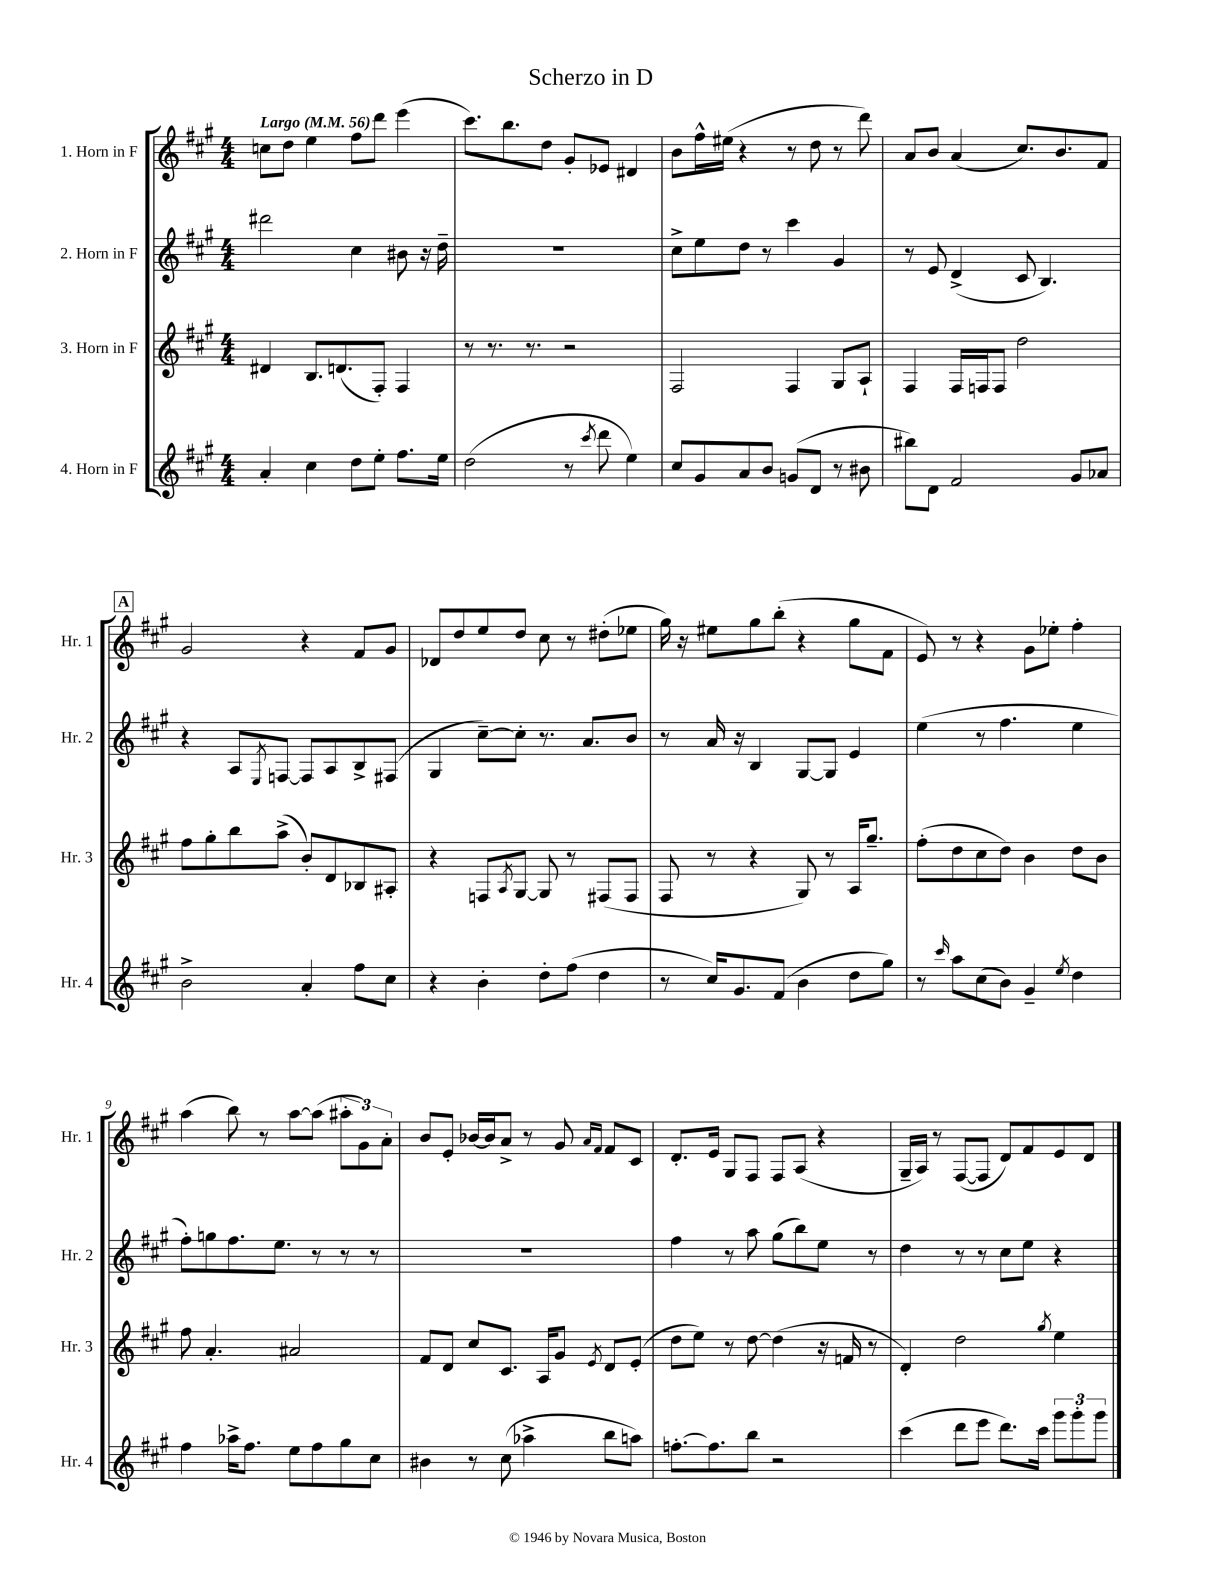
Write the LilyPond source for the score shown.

\header { title = "Scherzo in D" }
<<
\new StaffGroup <<
\new Staff = "s0" \with { instrumentName = "1. Horn in F" shortInstrumentName = "Hr. 1" } {
    \clef treble \key a \major \numericTimeSignature \time 4/4 \tempo "Largo" 4 = 56
    c''8 d''8 e''4 fis''8 d'''8 e'''4( |
    cis'''8.) b''8. d''8 gis'8-. ees'8 dis'4 |
    b'8 fis''16-^ eis''16( r4 r8 d''8 r8 d'''8) |
    a'8 b'8 a'4( cis''8.) b'8. fis'8 |
    \mark \markup { \box "A" } gis'2 r4 fis'8 gis'8 |
    des'8 d''8 e''8 d''8 cis''8 r8 dis''8-.( ees''8 |
    gis''16) r16 eis''8 gis''8 b''8-.( r4 gis''8 fis'8 |
    e'8) r8 r4 gis'8 ees''8-. fis''4-. |
    a''4( b''8) r8 a''8~ a''8( \tuplet 3/2 { ais''8-. gis'8) a'8-. } |
    b'8 e'8-. bes'16~ bes'16 a'8-> r8 gis'8 \grace { a'16 fis'16 } fis'8 cis'8 |
    d'8.-. e'16 gis8 fis8 fis8 a8( r4 |
    gis16-- a16) r8 fis8~( fis8 d'8) fis'8 e'8 d'8 \bar "|." |
}
\new Staff = "s1" \with { instrumentName = "2. Horn in F" shortInstrumentName = "Hr. 2" } {
    \clef treble \key a \major \numericTimeSignature \time 4/4
    dis'''2 cis''4 bis'8 r16 d''16-- |
    R1 |
    cis''8-> e''8 d''8 r8 cis'''4 gis'4 |
    r8 e'8 d'4->( cis'8 b4.) |
    \mark \markup { \box "A" } r4 a8 \acciaccatura { e8 } f8~ f8 a8 b8-> fis8( |
    gis4 cis''8~--) cis''8-. r8. a'8. b'8 |
    r8 a'16 r16 b4 gis8~ gis8 e'4 |
    e''4( r8 fis''4. e''4 |
    fis''8-.) g''8 fis''8. e''8. r8 r8 r8 |
    R1 |
    fis''4 r8 a''8 gis''8( b''8) e''8 r8 |
    d''4 r8 r8 cis''8 e''8 r4 \bar "|." |
}
\new Staff = "s2" \with { instrumentName = "3. Horn in F" shortInstrumentName = "Hr. 3" } {
    \clef treble \key a \major \numericTimeSignature \time 4/4
    dis'4 b8. d'8.( fis8-.) fis4 |
    r8 r8. r8. r2 |
    fis2 fis4 gis8 a8-! |
    fis4 fis16 f16 f8 d''2 |
    \mark \markup { \box "A" } fis''8 gis''8-. b''8 a''8->( b'8-.) d'8 bes8 ais8-. |
    r4 f8 \acciaccatura { a8 } gis8~ gis8 r8 fis8( fis8 |
    fis8 r8 r4 gis8) r8 a16 gis''8.-- |
    fis''8-.( d''8 cis''8 d''8) b'4 d''8 b'8 |
    fis''8 a'4.-. ais'2 |
    fis'8 d'8 cis''8 cis'8. a16 gis'8 \acciaccatura { e'8 } d'8 e'8-.( |
    d''8 e''8) r8 d''8~ d''4( r16 f'16 r8 |
    d'4-.) d''2 \acciaccatura { gis''8 } e''4 \bar "|." |
}
\new Staff = "s3" \with { instrumentName = "4. Horn in F" shortInstrumentName = "Hr. 4" } {
    \clef treble \key a \major \numericTimeSignature \time 4/4
    a'4-. cis''4 d''8 e''8-. fis''8. e''16 |
    d''2( r8 \acciaccatura { cis'''8 } d'''8 e''4) |
    cis''8 gis'8 a'8 b'8 g'8( d'8 r8 bis'8 |
    bis''8) d'8 fis'2 gis'8 aes'8 |
    \mark \markup { \box "A" } b'2-> a'4-. fis''8 cis''8 |
    r4 b'4-. d''8-. fis''8( d''4 |
    r8 cis''16) gis'8. fis'8( b'4 d''8 gis''8) |
    r8 \grace { cis'''16 } a''8 cis''8( b'8) gis'4-- \acciaccatura { e''8 } d''4 |
    fis''4 aes''16-> fis''8. e''8 fis''8 gis''8 cis''8 |
    bis'4 r8 cis''8( aes''4-> b''8 a''8) |
    f''8.~-. f''8. b''8 r2 |
    cis'''4( d'''8 e'''8 d'''8.) cis'''16 \tuplet 3/2 { gis'''8 gis'''8-. gis'''8 } \bar "|." |
}
>>
>>
